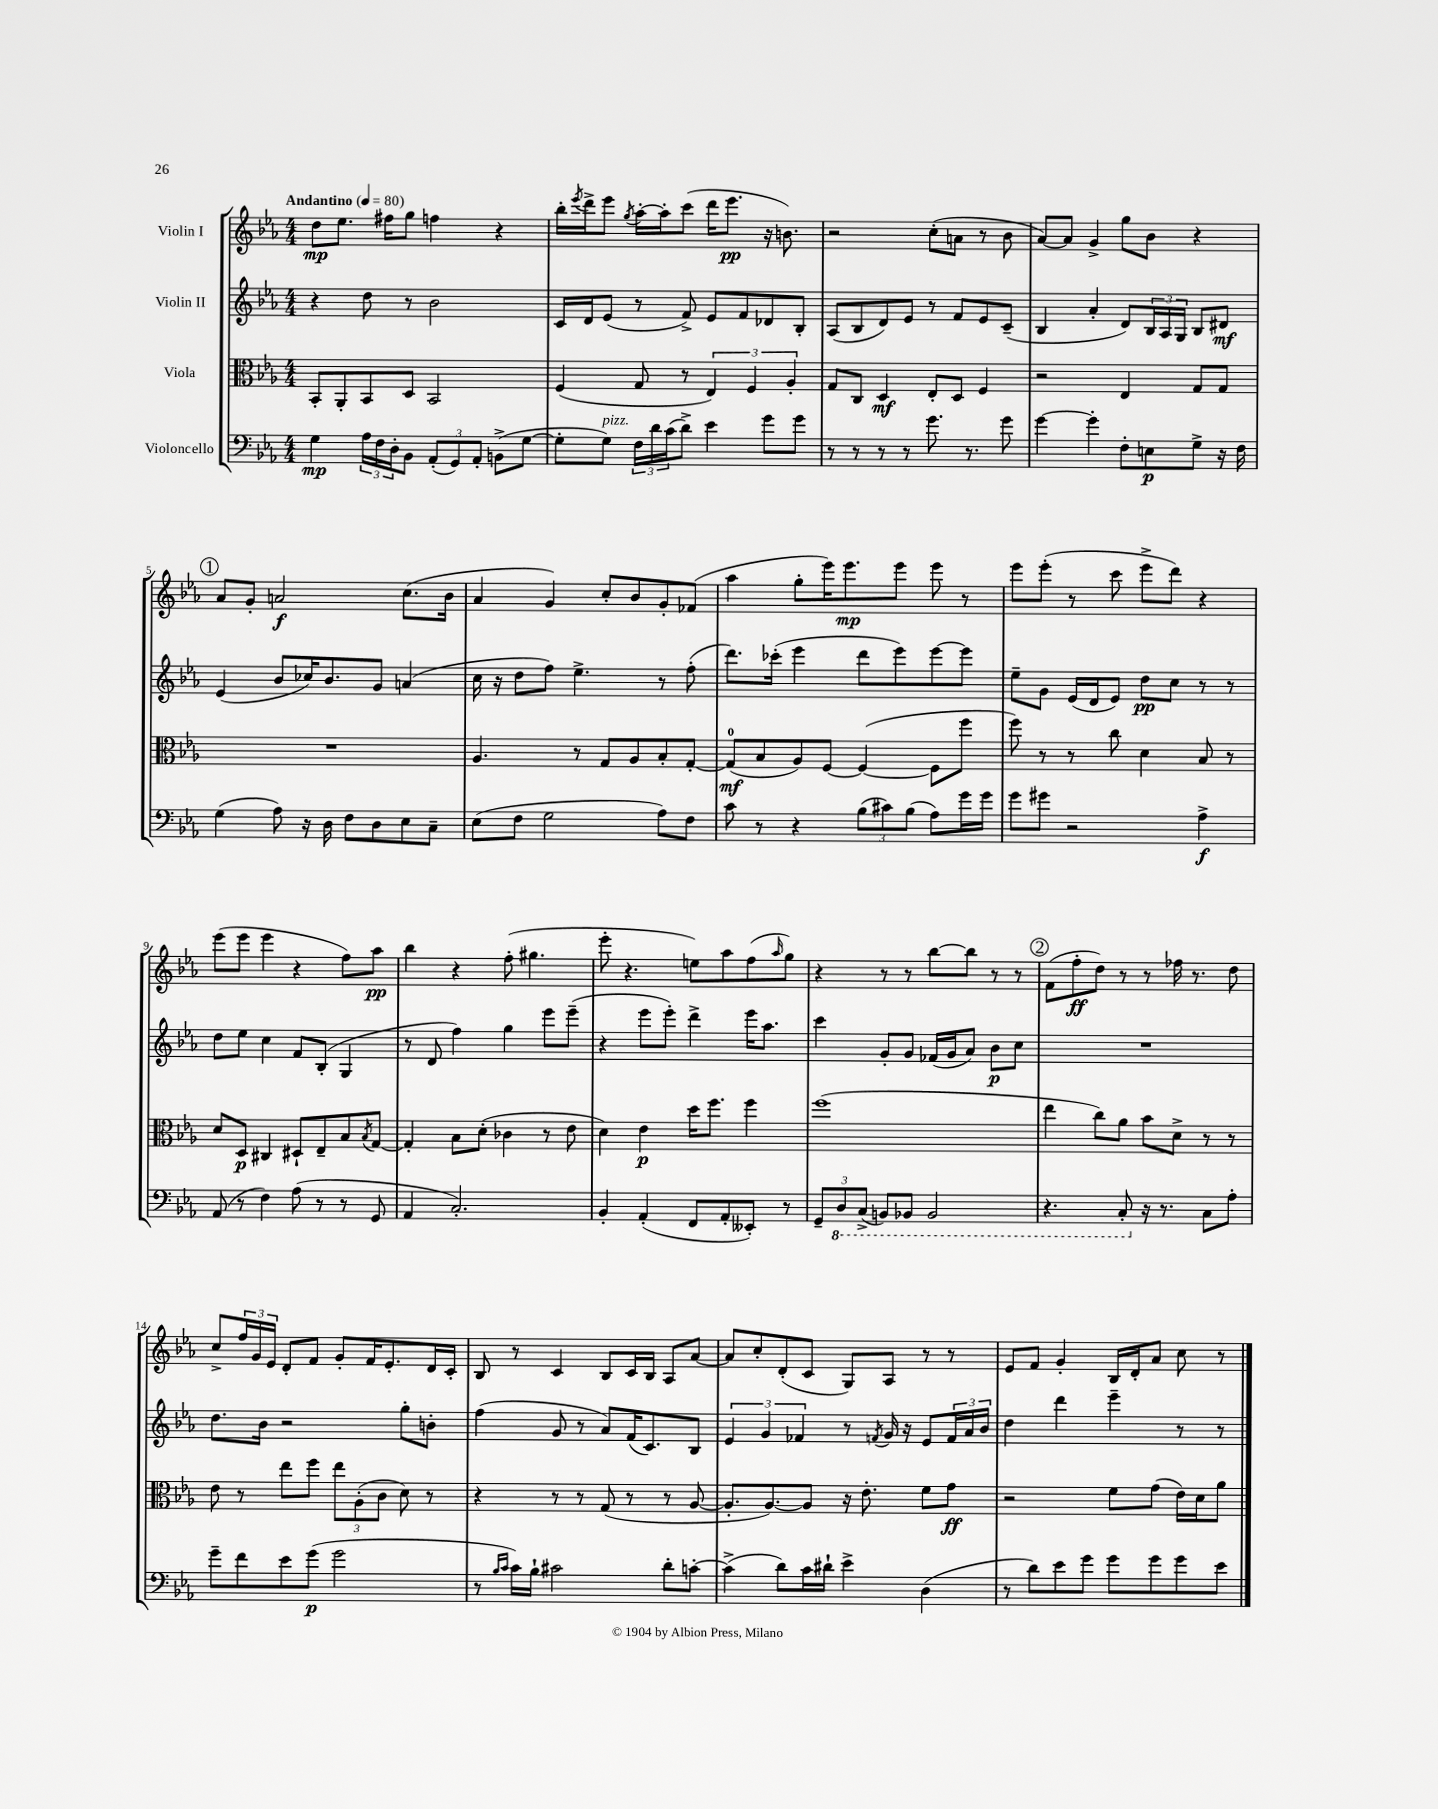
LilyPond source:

<<
\new StaffGroup <<
\new Staff = "s0" \with { instrumentName = "Violin I" } {
    \clef treble \key ees \major \numericTimeSignature \time 4/4 \tempo "Andantino" 4 = 80
    d''8\mp ees''8. fis''16 g''8 f''4 r4 |
    bes''16-. \acciaccatura { ees'''8 } d'''16-> ees'''8 \acciaccatura { g''8 } aes''16~-. aes''16-. c'''8( d'''16 ees'''8.\pp r16 b'8.) |
    r2 c''8-.( a'8 r8 bes'8 |
    aes'8~) aes'8 g'4-> g''8 bes'8 r4 |
    \mark \markup { \circle "1" } aes'8 g'8-. a'2\f c''8.( bes'16 |
    aes'4 g'4) c''8-. bes'8 g'8-. fes'8( |
    aes''4 g''8-. ees'''16) ees'''8.\mp ees'''8 ees'''8 r8 |
    ees'''8 ees'''8-.( r8 c'''8 ees'''8-> d'''8) r4 |
    ees'''8( ees'''8 ees'''4 r4 f''8) aes''8\pp |
    bes''4 r4 f''8-.( gis''4. |
    ees'''8-. r4. e''8) aes''8 f''8( \grace { aes''16 } g''8) |
    r4 r8 r8 bes''8~ bes''8 r8 r8 |
    \mark \markup { \circle "2" } f'8( f''8-.\ff d''8) r8 r8 fes''16 r8. d''8 |
    c''8-> \tuplet 3/2 { f''16 g'16 ees'16 } d'8-. f'8 g'8-. f'16 ees'8.-. d'16 c'16-. |
    bes8 r8 c'4 bes8 c'16 bes16 aes8 aes'8~ |
    aes'8 c''8-. d'8-.( c'8 g8) aes8 r8 r8 |
    ees'8 f'8 g'4-. bes16 d'16-. aes'8 c''8 r8 \bar "|." |
}
\new Staff = "s1" \with { instrumentName = "Violin II" } {
    \clef treble \key ees \major \numericTimeSignature \time 4/4
    r4 d''8 r8 bes'2 |
    c'16 d'16 ees'8( r8 f'8->) ees'8 f'8 des'8 bes8-. |
    aes8( bes8 d'8) ees'8 r8 f'8 ees'8 c'8--( |
    bes4 aes'4-. d'8) \tuplet 3/2 { bes16 aes16 g16 } bes8 dis'8\mf |
    \mark \markup { \circle "1" } ees'4( bes'8 ces''16) bes'8. g'8 a'4( |
    c''16 r16 d''8 f''8) ees''4.-> r8 f''8-.( |
    d'''8.) ces'''16-.( ees'''4 d'''8 ees'''8) ees'''8~ ees'''8 |
    ees''8-- g'8 ees'16( d'16 ees'8) d''8\pp c''8 r8 r8 |
    d''8 ees''8 c''4 f'8 bes8-.( g4 |
    r8 d'8 f''4) g''4 ees'''8 ees'''8--( |
    r4 ees'''8 ees'''8-.) d'''4-> ees'''16 aes''8. |
    c'''4 g'8-. g'8 fes'16( g'16 aes'8) bes'8\p c''8 |
    \mark \markup { \circle "2" } R1 |
    d''8. bes'16 r2 g''8-. b'8-. |
    f''4( g'8 r8 aes'8) f'16( c'8.) bes8 |
    \tuplet 3/2 { ees'4 g'4 fes'4 } r8 \acciaccatura { f'8 } g'16 r16 ees'8 \tuplet 3/2 { f'16 aes'16 bes'16 } |
    d''4 d'''4 ees'''4-- r8 r8 \bar "|." |
}
\new Staff = "s2" \with { instrumentName = "Viola" } {
    \clef alto \key ees \major \numericTimeSignature \time 4/4
    bes,8-. aes,8-. bes,8 d8 bes,2 |
    f4( g8 r8 \tuplet 3/2 { ees4) f4 aes4-. } |
    g8 c8 d4\mf ees8-. d8 f4 |
    r2 ees4 g8 g8 |
    \mark \markup { \circle "1" } R1 |
    aes4. r8 g8 aes8 bes8-. g8~-. |
    g8-0\mf( bes8 aes8) f8~ f4~( f8 f''8 |
    f''8) r8 r8 c''8 d'4 bes8 r8 |
    d'8 d8\p cis4 dis8-! ees8-- bes8 \acciaccatura { bes8 } g8~ |
    g4-. bes8 d'8-.( ces'4 r8 ees'8 |
    d'4) ees'4\p d''16 f''8. f''4 |
    f''1( |
    \mark \markup { \circle "2" } ees''4 c''8) aes'8 bes'8 d'8-> r8 r8 |
    ees'8 r8 ees''8 f''8 \tuplet 3/2 { ees''8 aes8-.( c'8 } d'8) r8 |
    r4 r8 r8 g8( r8 r8 aes8~ |
    aes8.-. aes8.~) aes8 r16 ees'8.-. f'8 g'8\ff |
    r2 f'8 g'8( ees'16) d'16 aes'8 \bar "|." |
}
\new Staff = "s3" \with { instrumentName = "Violoncello" } {
    \clef bass \key ees \major \numericTimeSignature \time 4/4
    g4\mp \tuplet 3/2 { aes16 f16 d16-. } bes,8 \tuplet 3/2 { aes,8-.( g,8) aes,8-. } b,8->( g8~ |
    g8-. g8^\markup { \italic "pizz." }) \tuplet 3/2 { f16 d'16 c'16( } d'8->) ees'4 g'8 g'8 |
    r8 r8 r8 r8 g'8. r8. g'8 |
    g'4~ g'4-. f8-. e8\p g8-> r16 f16 |
    \mark \markup { \circle "1" } g4( aes8) r16 d16 f8 d8 ees8 c8-- |
    ees8( f8 g2 aes8) f8 |
    c'8 r8 r4 \tuplet 3/2 { bes8( cis'8) bes8( } aes8) g'16 g'16 |
    g'8 gis'8 r2 aes4->\f |
    aes,8( r8 f4) aes8( r8 r8 g,8 |
    aes,4 c2.-.) |
    bes,4-. aes,4-.( f,8 aes,8-. eeses,8-.) r8 |
    \tuplet 3/2 { g,8-- \ottava #-1 d,8 c,8->( } b,,8) bes,,8 bes,,2 |
    \mark \markup { \circle "2" } r4. c,8-. \ottava #0 r16 r8. c8 aes8-. |
    g'8-- f'8 ees'8 g'8\p( g'2 |
    r8 \grace { bes16 c'16 } c'16) bes16-! cis'2 d'8-. c'8~-. |
    c'4->( d'8) c'16 dis'16-! ees'4-> d4( |
    r8 d'8) ees'8 g'8 g'8 g'8 g'8 ees'8 \bar "|." |
}
>>
>>
